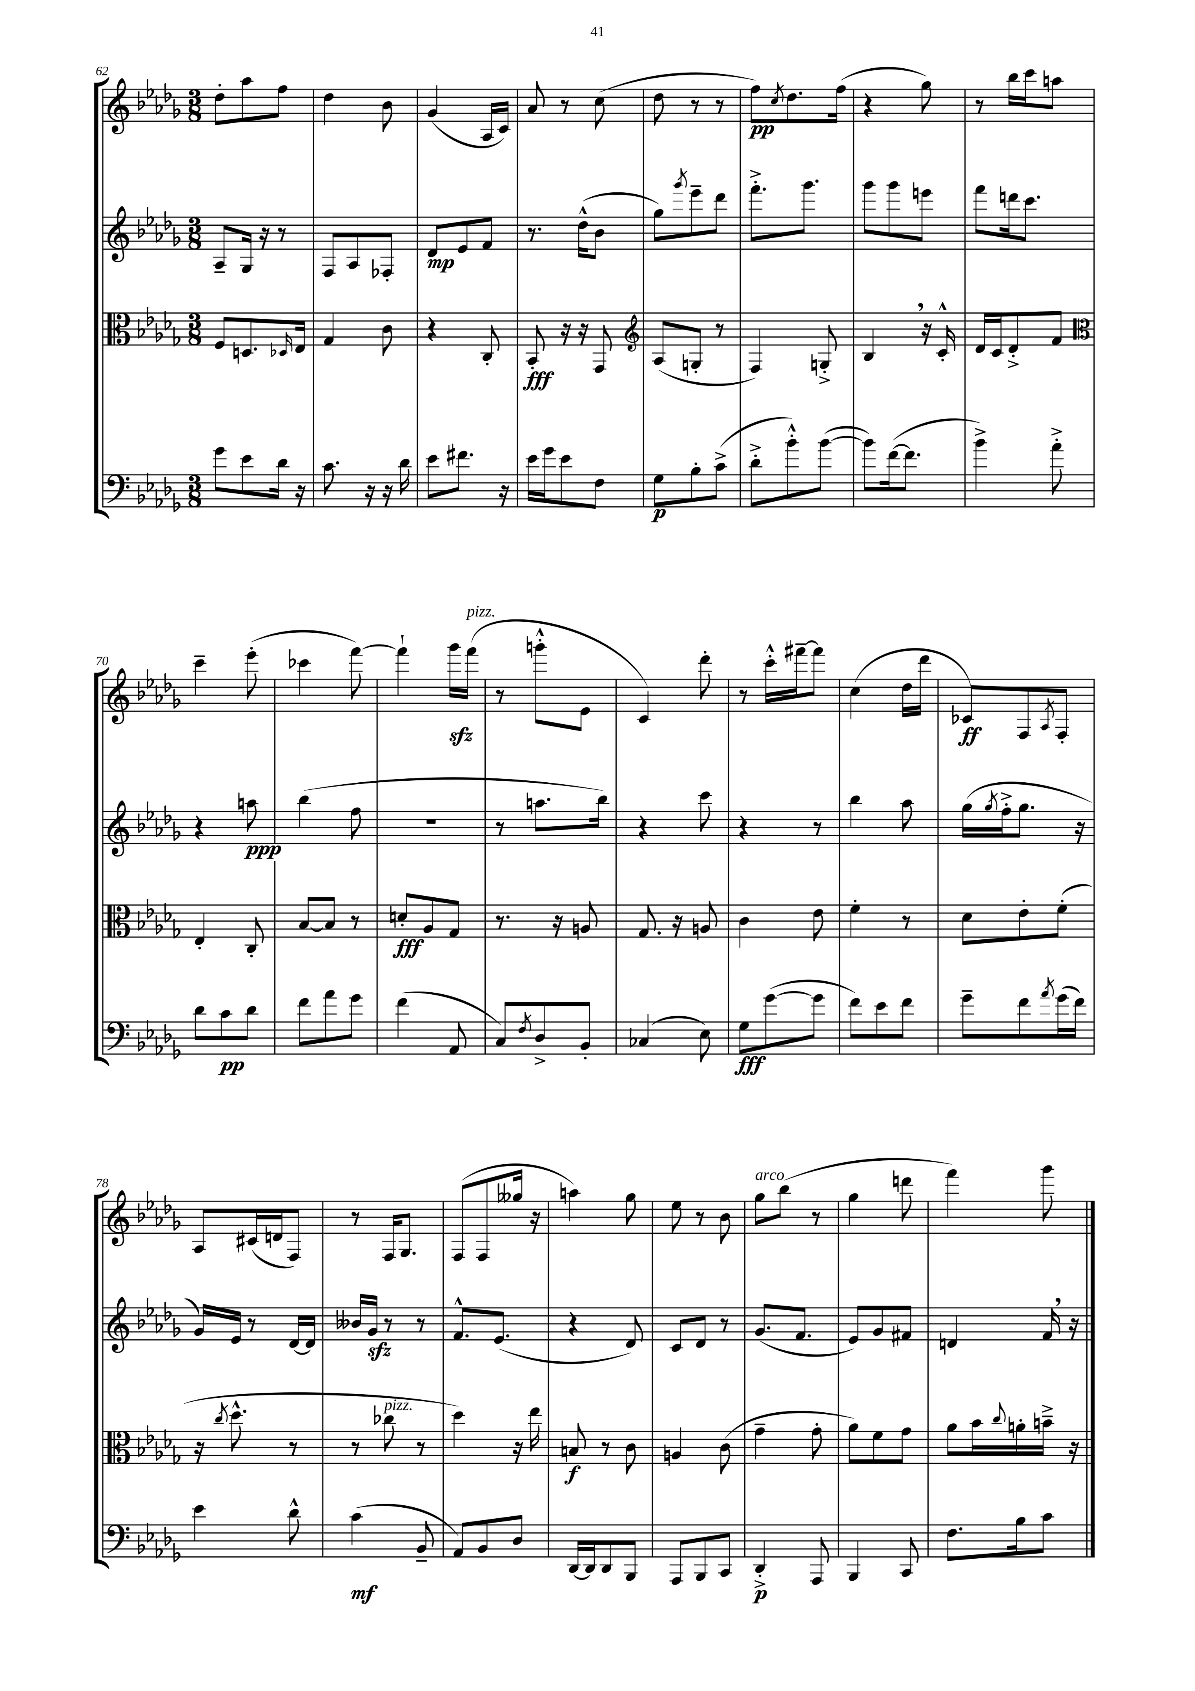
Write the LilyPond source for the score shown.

<<
\new StaffGroup <<
\new Staff = "s0" {
    \clef treble \key des \major \numericTimeSignature \time 3/8
    des''8-. aes''8 f''8 |
    des''4 bes'8 |
    ges'4( aes16 c'16) |
    aes'8 r8 c''8( |
    des''8 r8 r8 |
    f''8\pp) \acciaccatura { c''8 } des''8. f''16( |
    r4 ges''8) |
    r8 bes''16 c'''16 a''8 |
    c'''4-- ees'''8-.( |
    ces'''4 f'''8~) |
    f'''4-! ges'''16\sfz f'''16^\markup { \italic "pizz." }( |
    r8 g'''8-.-^ ees'8 |
    c'4) des'''8-. |
    r8 c'''16-.-^ fis'''16~-- fis'''8 |
    c''4( des''16 des'''16 |
    ces'8\ff) f8 \acciaccatura { aes8 } f8-. |
    aes8 cis'16( d'16 f8) |
    r8 f16 ges8. |
    f8( f8 geses''16 r16 |
    a''4) ges''8 |
    ees''8 r8 bes'8 |
    ges''8^\markup { \italic "arco" } bes''8( r8 |
    ges''4 d'''8 |
    f'''4) ges'''8 \bar "|." |
}
\new Staff = "s1" {
    \clef treble \key des \major \numericTimeSignature \time 3/8
    aes8-- ges16 r16 r8 |
    f8 aes8 fes8-. |
    des'8\mp ees'8 f'8 |
    r8. des''16-^( bes'8 |
    ges''8) \acciaccatura { ges'''8 } ees'''8-- des'''8 |
    f'''8.-.-> ges'''8. |
    ges'''8 ges'''8 e'''8 |
    f'''8 d'''16 c'''8. |
    r4 a''8\ppp |
    bes''4( f''8 |
    R4. |
    r8 a''8. bes''16) |
    r4 c'''8 |
    r4 r8 |
    bes''4 aes''8 |
    ges''16( \acciaccatura { ges''8 } f''16-.-> ges''8. r16 |
    ges'16) ees'16 r8 des'16~ des'16 |
    beses'16 ges'16\sfz r8 r8 |
    f'8.-^ ees'8.( |
    r4 des'8) |
    c'8 des'8 r8 |
    ges'8.( f'8. |
    ees'8) ges'8 fis'8 |
    d'4 f'16 \breathe r16 \bar "|." |
}
\new Staff = "s2" {
    \clef alto \key des \major \numericTimeSignature \time 3/8
    f8 d8. \grace { des16 } ees16 |
    ges4 c'8 |
    r4 c8-. |
    bes,8-.\fff r16 r16 ges,8 |
    \clef treble aes8( g8-. r8 |
    f4) g8-.-> |
    bes4 \breathe r16 c'16-.-^ |
    des'16 c'16 des'8-.-> f'8 |
    \clef alto ees4-. c8-. |
    bes8~ bes8 r8 |
    d'8-.\fff aes8 ges8 |
    r8. r16 a8 |
    ges8. r16 a8 |
    c'4 ees'8 |
    f'4-. r8 |
    des'8 ees'8-. f'8-.( |
    r16 \acciaccatura { c''8 } des''8.-^ r8 |
    r8 ces''8^\markup { \italic "pizz." } r8 |
    des''4) r16 ees''16 |
    b8\f r8 c'8 |
    a4 c'8( |
    ges'4-- ges'8-. |
    aes'8) f'8 ges'8 |
    aes'8 bes'16 \appoggiatura { c''8 } a'16-. b'16---> r16 \bar "|." |
}
\new Staff = "s3" {
    \clef bass \key des \major \numericTimeSignature \time 3/8
    ges'8 ees'8 des'16 r16 |
    c'8. r16 r16 des'16 |
    ees'8 fis'8. r16 |
    ees'16 ges'16 ees'8 f8 |
    ges8\p bes8-. c'8->( |
    des'8-.-> bes'8-.-^) bes'8~( |
    bes'8) f'16~( f'8. |
    bes'4->) aes'8-.-> |
    des'8 c'8\pp des'8 |
    f'8 aes'8 ges'8 |
    f'4( aes,8 |
    c8) \acciaccatura { f8 } des8-> bes,8-. |
    ces4( ees8) |
    ges8\fff ges'8~( ges'8 |
    f'8) ees'8 f'8 |
    ges'8-- f'8 \acciaccatura { aes'8 } ges'16( f'16) |
    ees'4 des'8-^ |
    c'4\mf( bes,8-- |
    aes,8) bes,8 des8 |
    des,16~ des,16 des,8 bes,,8 |
    aes,,8 bes,,8 c,8 |
    des,4-.->\p aes,,8 |
    bes,,4 c,8 |
    f8. bes16 c'8 \bar "|." |
}
>>
>>
\layout { \context { \Score currentBarNumber = #62 } }
